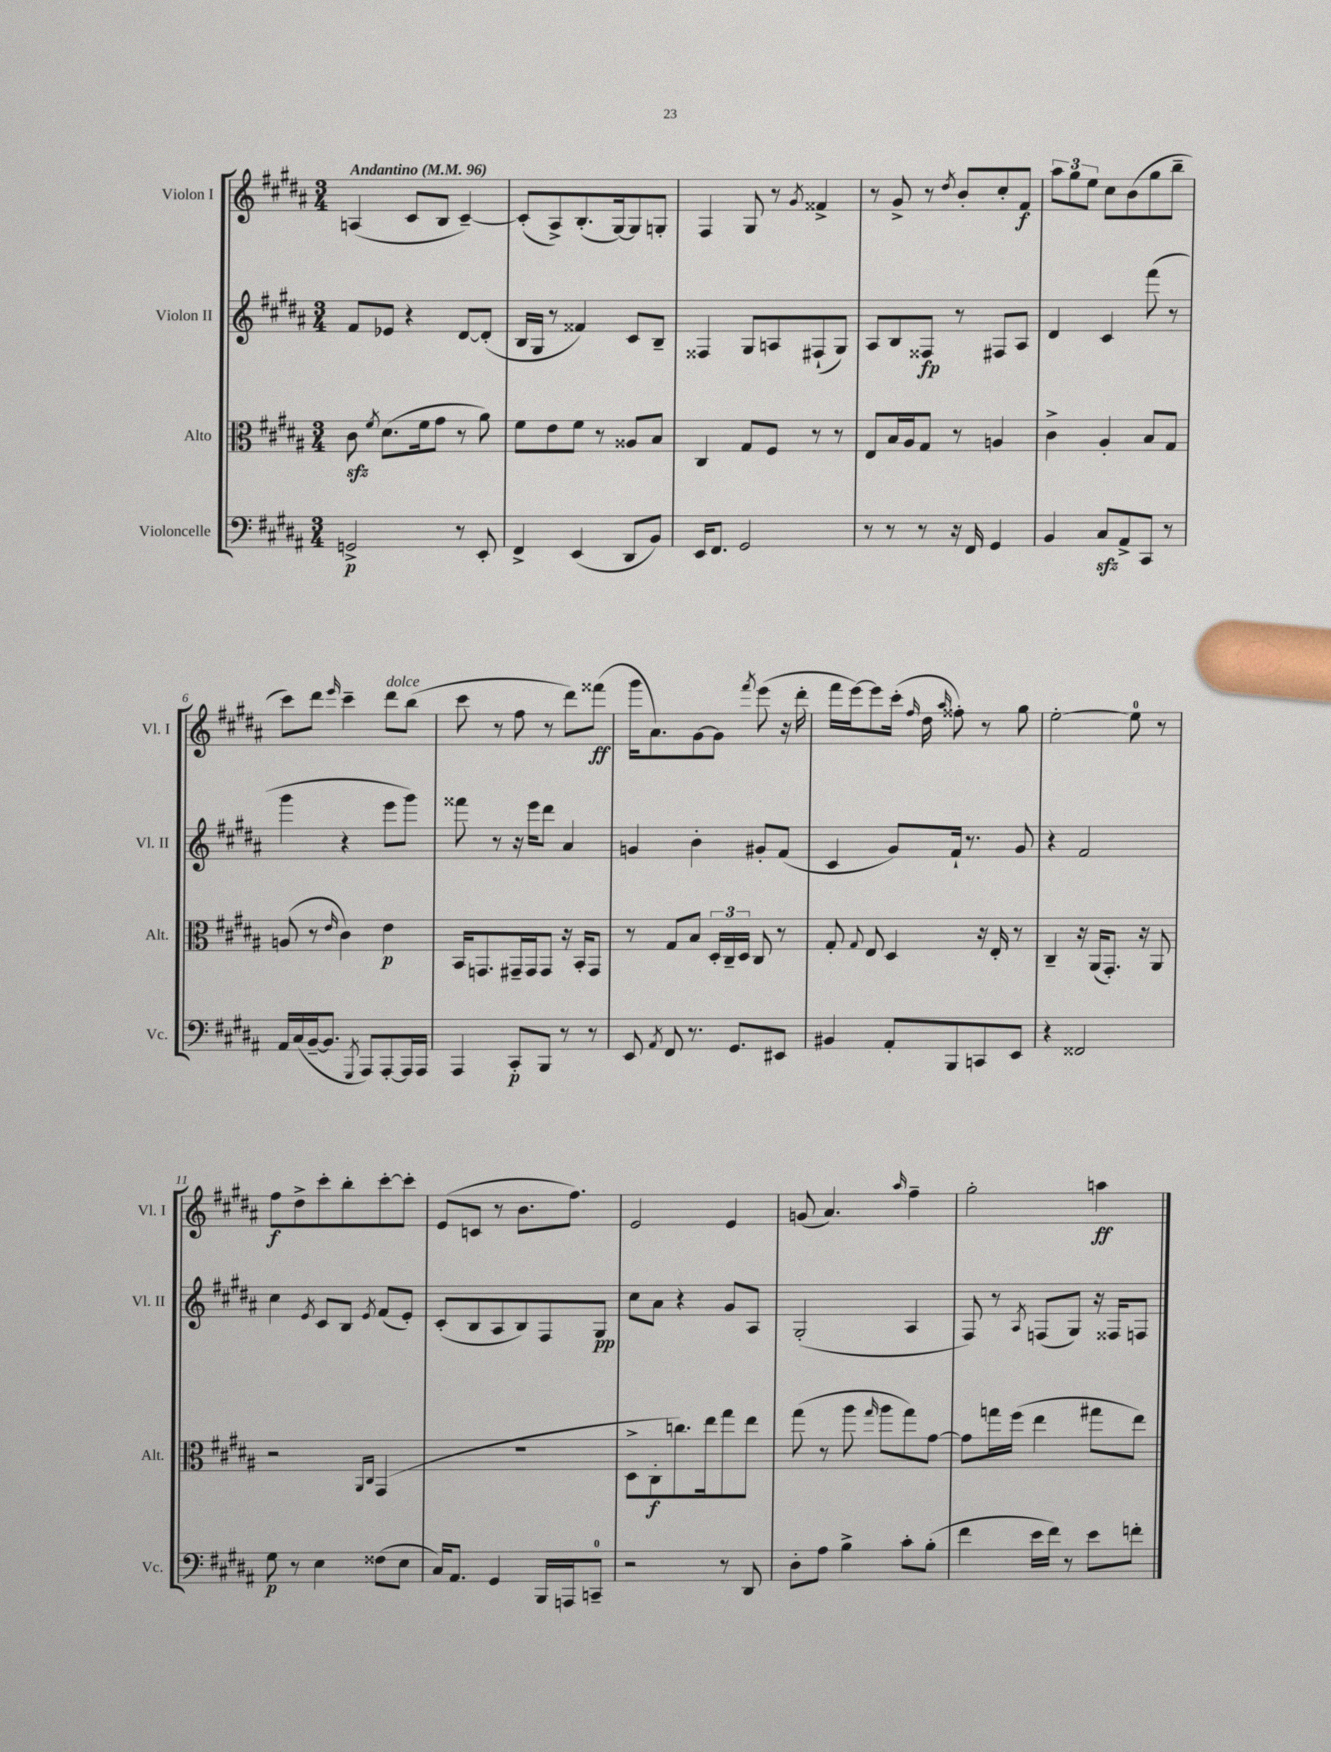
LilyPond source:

<<
\new StaffGroup <<
\new Staff = "s0" \with { instrumentName = "Violon I" shortInstrumentName = "Vl. I" } {
    \clef treble \key b \major \numericTimeSignature \time 3/4 \tempo "Andantino" 4 = 96
    \autoBeamOff a4( cis'8[ b8] cis'4~--) |
    cis'8[-.( ais8->) b8.-.( gis16~) gis8 g8]-. |
    fis4 gis8 r8 \acciaccatura { gis'8 } fisis'4-> |
    r8 gis'8-> r8 \acciaccatura { dis''8 } b'8[-. cis''8-. fis'8]\f |
    \tuplet 3/2 { ais''8[ gis''8 e''8] } cis''8[ b'8( gis''8 b''8]-- |
    cis'''8[) dis'''8] \grace { e'''16 } cis'''4-- dis'''8[^\markup { \italic "dolce" } b''8]( |
    cis'''8 r8 fis''8 r8 dis'''8[) fisis'''8]\ff( |
    gis'''16[ ais'8.) gis'8~ gis'8] \acciaccatura { fis'''8 } e'''8( r16 dis'''16-. |
    fis'''16[ e'''16~) e'''8 cis'''16]-.( \grace { fis''16 } dis''16 \grace { ais''16 } fisis''8-.) r8 gis''8 |
    e''2~-. e''8-0 r8 |
    fis''8[\f dis''8-> cis'''8-. b''8-. cis'''8~-. cis'''8]-. |
    e'8[( c'8] r8 b'8.[ fis''8.]) |
    e'2 e'4 |
    g'8( ais'4.) \grace { ais''16 } fis''4-- |
    gis''2-. a''4\ff \bar "|." |
}
\new Staff = "s1" \with { instrumentName = "Violon II" shortInstrumentName = "Vl. II" } {
    \clef treble \key b \major \numericTimeSignature \time 3/4
    \autoBeamOff fis'8[ ees'8] r4 dis'8[~ dis'8]-.( |
    b16[ gis16] r8 fisis'4) cis'8[ b8]-- |
    fisis4 gis8[ a8 fis8-!( gis8]) |
    ais8[ b8 fisis8]\fp r8 fis8[ ais8] |
    dis'4 cis'4 fis'''8( r8 |
    gis'''4 r4 e'''8[ gis'''8]) |
    fisis'''8 r8 r16 e'''16[ dis'''8] ais'4 |
    g'4 b'4-. gis'8[-. fis'8]( |
    cis'4 gis'8[) fis'16]-! r8. gis'8 |
    r4 fis'2 |
    cis''4 \acciaccatura { e'8 } cis'8[ b8] \acciaccatura { e'8 } fis'8[( e'8]-.) |
    cis'8[-.( b8 ais8 b8) fis8 gis8]\pp |
    cis''8[ ais'8] r4 gis'8[ ais8] |
    gis2-.( ais4 |
    fis8) r8 \acciaccatura { ais8 } f8[( gis8]) r16 fisis16[ f8] \bar "|." |
}
\new Staff = "s2" \with { instrumentName = "Alto" shortInstrumentName = "Alt." } {
    \clef alto \key b \major \numericTimeSignature \time 3/4
    \autoBeamOff cis'8\sfz \acciaccatura { fis'8 } dis'8.[( fis'16 gis'8] r8 ais'8) |
    fis'8[ e'8 fis'8] r8 aisis8[ b8] |
    cis4 gis8[ fis8] r8 r8 |
    e8[ b16 ais16 gis8] r8 a4 |
    cis'4-> ais4-. b8[ gis8] |
    a8( r8 \grace { e'16 } cis'4) e'4\p |
    b,16[ g,8. gis,16-- gis,16 gis,8] r16 b,16[-. gis,8] |
    r8 gis8[ b8] \tuplet 3/2 { dis16[-. cis16-- dis16] } cis8 r8 |
    gis8-. \appoggiatura { gis8 } e8 dis4 r16 e16-. r8 |
    cis4-- r16 ais,16[( gis,8.]-.) r16 ais,8 |
    r2 \grace { ais,16[ cis16] } gis,4( |
    R2. |
    dis8[-> cis8-.\f c''8.) e''16 gis''8 e''8] |
    gis''8( r8 ais''8 \grace { gis''16 } ais''8[ gis''8) gis'8]~ |
    gis'8[ g''16 fis''16]( e''4 gis''8[ e''8]) \bar "|." |
}
\new Staff = "s3" \with { instrumentName = "Violoncelle" shortInstrumentName = "Vc." } {
    \clef bass \key b \major \numericTimeSignature \time 3/4
    \autoBeamOff g,2->\p r8 e,8-. |
    fis,4-> e,4( dis,8[ b,8]) |
    e,16[ fis,8.] gis,2 |
    r8 r8 r8 r16 fis,16 gis,4 |
    b,4 cis8[\sfz ais,8-> cis,8] r8 |
    ais,16[ cis16( b,16~-- b,8.] \acciaccatura { gis,,8 } ais,,8[) ais,,8~-. ais,,16 ais,,16] |
    ais,,4 cis,8[-.\p b,,8] r8 r8 |
    e,8 \acciaccatura { ais,8 } fis,8 r8. gis,8.[ eis,8] |
    bis,4 ais,8[-. b,,8 c,8 e,8] |
    r4 fisis,2 |
    gis8\p r8 e4 fisis8[( e8] |
    cis16[) ais,8.] gis,4 b,,16[ a,,16 c,8]-0-- |
    r2 r8 dis,8 |
    dis8[-. ais8] b4-> cis'8[-. b8]-.( |
    fis'4 e'16[ fis'16]) r8 e'8[ f'8]-. \bar "|." |
}
>>
>>
